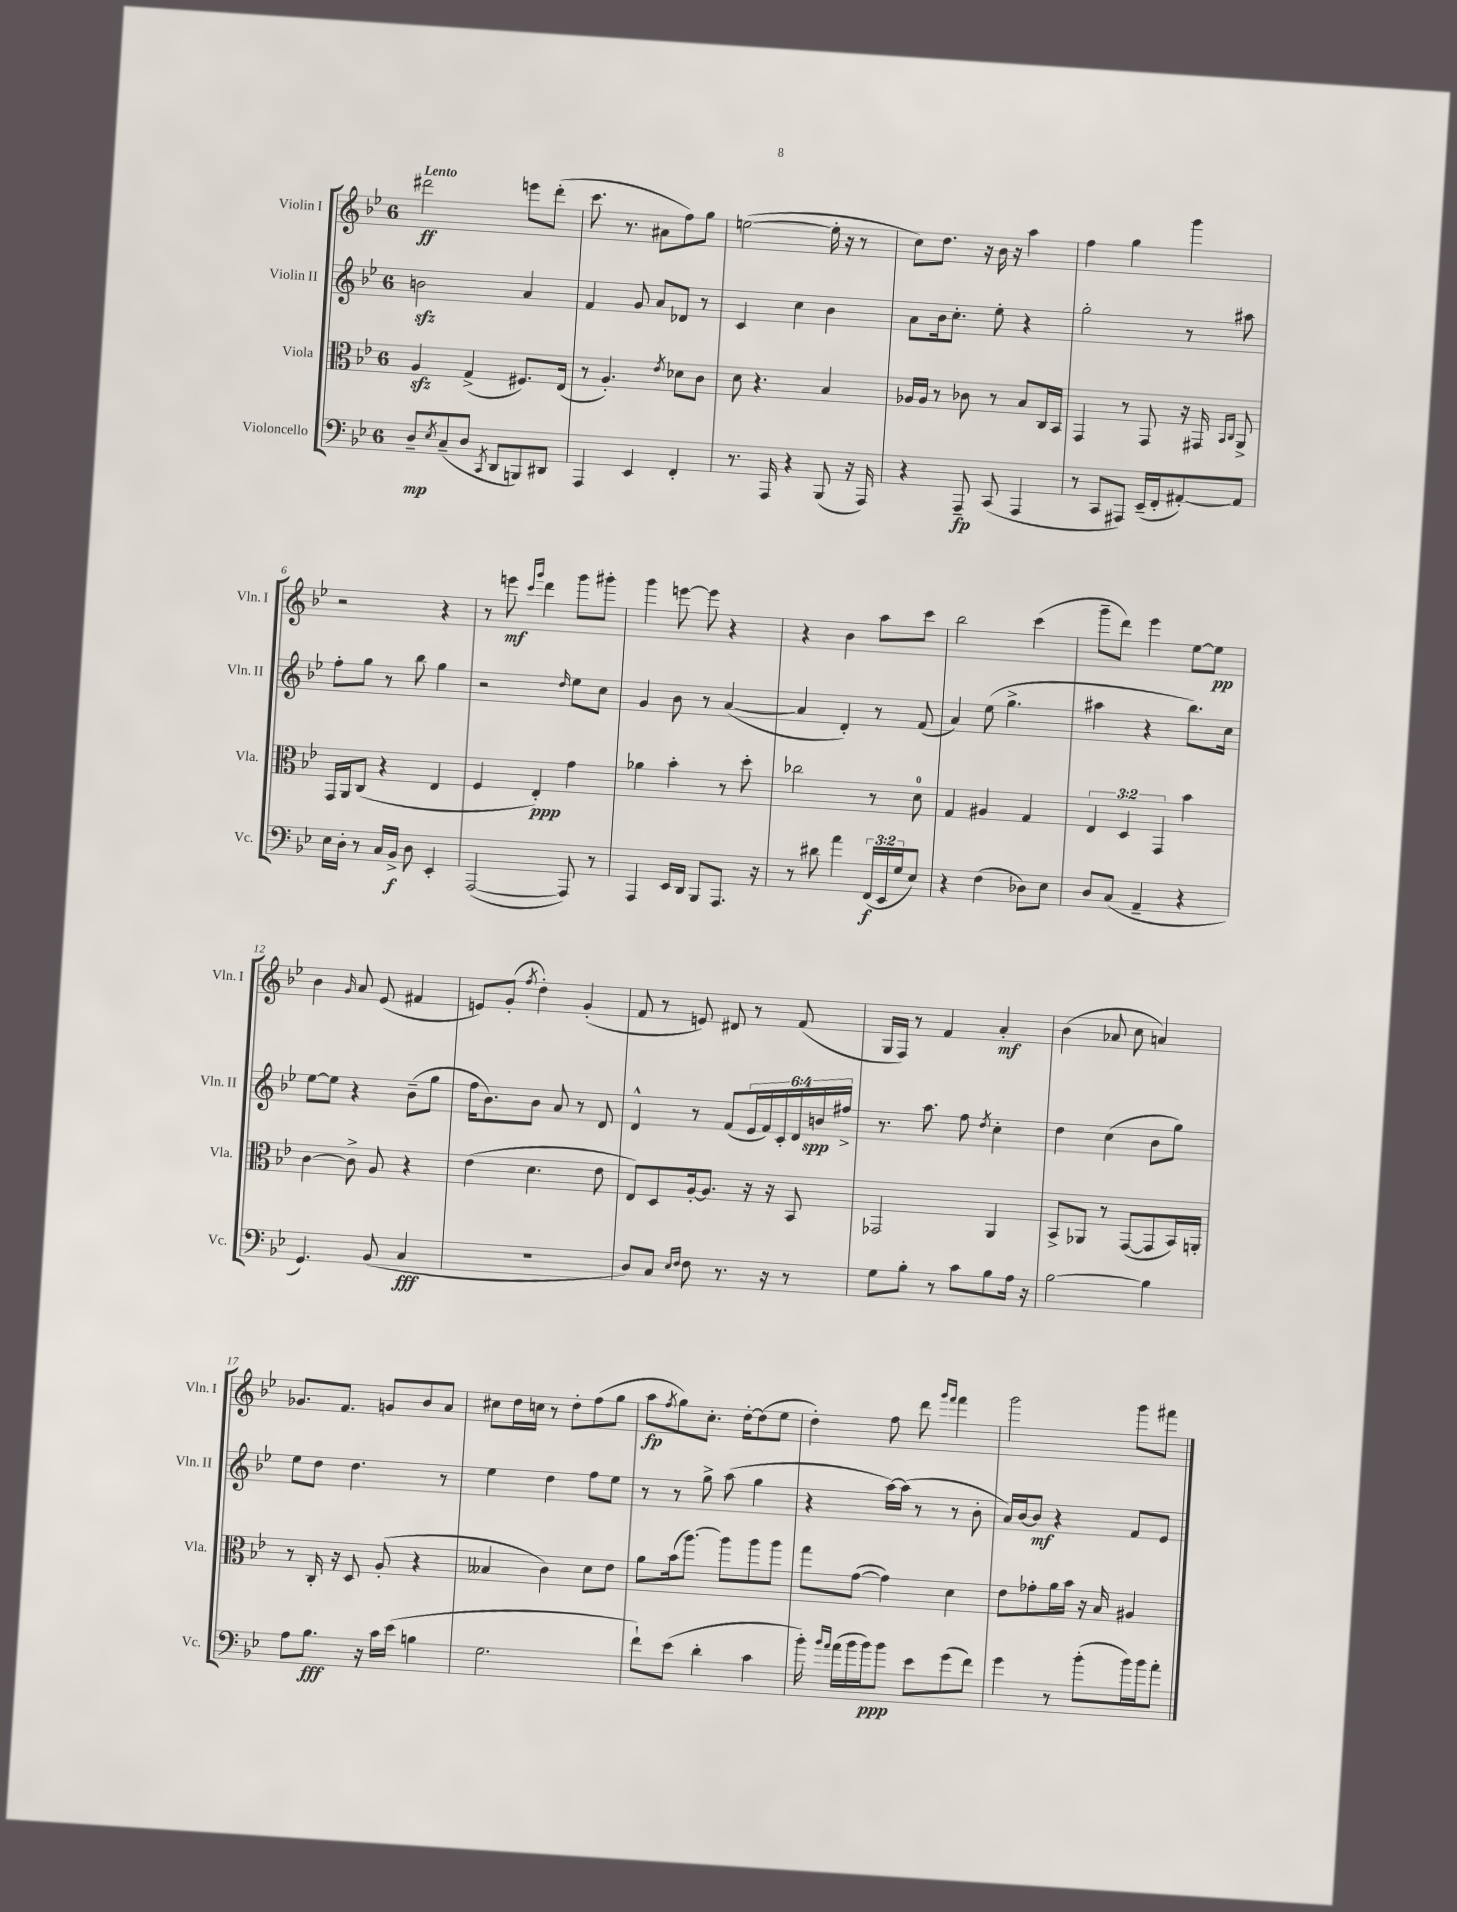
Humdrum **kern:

**kern	**kern	**kern	**kern
*staff4	*staff3	*staff2	*staff1
*clefF4	*clefC3	*clefG2	*clefG2
*k[b-e-]	*k[b-e-]	*k[b-e-]	*k[b-e-]
*M6/8	*M6/8	*M6/8	*M6/8
8D~/L	4A/	2b\	2ddd#\
8qE-/	.	.	.
(8C~/	.	.	.
8D/J	(4G^/	.	.
8qCC/	.	.	.
8DD/L	.	.	.
8BBB/)	8.F#/L)	4a/	8eee\L
8DD#/J	.	.	(8ddd#'\J
.	(16E-/Jk	.	.
=	=	=	=
4AAA/	8r	4f/	8.ccc\
.	4.A'/)	.	.
.	.	.	8.r
4EE-/	.	8g/	.
.	.	8a/L	8a#\L
.	8qe-/	.	.
4FF'/	8d-\L	8d-/J	8ff\)
.	8c\J	8r	8gg\J
=	=	=	=
8.r	8d\	4c/	([2ee\
.	4.r	.	.
16AAA/	.	.	.
4r	.	4cc\	.
(8BBB-/	4B-/	4b-\	16ee'\]
.	.	.	16r
16r	.	.	8r
16AAA/)	.	.	.
=	=	=	=
4r	16A-/LL	8a\L	8cc\L)
.	16A-/JJ	.	.
.	8r	16b-\k	8.dd\J
.	.	8.cc'\J	.
8AAA~/	8c-\	.	.
.	.	.	16r
(8CC/	8r	8ee-'\	16b-\
.	.	.	16r
4AAA/	8B-/L	4r	4aa\
.	16C/L	.	.
.	16BB-/JJ	.	.
=	=	=	=
8r	4GG/	2gg'\	4ff\
8CC/L	.	.	.
8AAA#/J)	8r	.	4gg\
(16EE-~/LL	8GG/	.	.
16FF'/J	.	.	.
[8AA#'/)	16r	8r	4ggg\
.	16GG#/	.	.
.	16qqBB-/LL	.	.
.	16qqC/JJ	.	.
8AA#/]J	8AA^/	8aa#\	.
=	=	=	=
16E-\LL	16GG/LL	8ff'\L	2r
16D'\JJ	16AA/J	.	.
8r	(8C/J	8gg\J	.
16C/LL	4r	8r	.
16BB-^/JJ	.	.	.
8D\	.	8bb-\	.
4EE-'/	4E-/	4gg\	4r
=	=	=	=
([2AAA/	4F/	2r	8r
.	.	.	8eee\
.	.	.	16qqccc/LL
.	.	.	16qqggg/JJ
.	4E-'/)	.	4ddd\
.	.	16qqdd/	.
8AAA/])	4g\	8ee-\L	8ggg\L
8r	.	8cc\J	8ggg#'\J
=	=	=	=
4AAA/	4a-\	4g/	4ggg\
16EE-/LL	4b-'\	8b-\	[8eee\
16DD/JJ	.	.	.
8BBB-/L	.	8r	8eee\]
8.AAA/J	8r	([4a/	4r
.	8dd'\	.	.
16r	.	.	.
=	=	=	=
8r	2cc-\	4a/]	4r
8d#\	.	.	.
4a\	.	4d'/)	4b-\
(24FF/LL	8r	8r	8aa\L
24EE-/	.	.	.
24G/J	.	.	.
8E-/J)	8d\	(8f/	8ccc\J
=	=	=	=
4r	4G/	4a/)	2bb-\
(4F\	4A#/	(8ee-\	.
.	.	4.gg^\	.
8D-\L)	4G/	.	(4ccc\
8E-\J	.	.	.
=	=	=	=
8D/L	6E-/	4aa#\	8ggg~\L
(8C/J	.	.	8ddd\J)
.	6D/	.	.
4AA~/	.	4r	4eee-\
.	6GG/	.	.
4r	4b-\	8.bb-\L)	[8ee-\L
.	.	.	8ee-\]J
.	.	16cc\Jk	.
=	=	=	=
4.GG/)	[4c\	[8ee-\L	4b-\
.	.	8ee-\]J	.
.	.	.	16qqg/
.	8c^\]	4r	8a/
(8BB-/	8A/	.	(8e-/
4C/	4r	(8b-~\L	4f#/
.	.	8gg\J	.
=	=	=	=
2.r	(4e-\	16ff\LK	8e/L)
.	.	8.b-\)	.
.	.	.	(8g'/J
.	.	.	8qff/
.	4.d\	8b-\J	4dd'\)
.	.	8a/	.
.	.	8r	(4g'/
.	8e-\	8d/	.
=	=	=	=
8D/L)	8E-/L)	4d^^/	8f/
8C/J	8D/	.	8r
16qqE-/LL	.	.	.
16qqF/JJ	.	.	.
8F\	[16A'/k	8r	8e/)
.	8.A/]J	.	.
8.r	.	(8f/L	8d#/
.	16r	24e-/L	8r
.	.	24f/)	.
16r	16r	.	.
.	.	24c'/	.
8r	8BB-/	24d/	(8f/
.	.	24b/	.
.	.	24ff#^/JJ	.
=	=	=	=
8G\L	2GG-/	8.r	16G/LL
.	.	.	16F/JJ)
8B-'\J	.	.	8r
.	.	8.aa\	.
8r	.	.	4f/
8c\L	.	8ff\	.
.	.	8qdd/	.
8B-\	4AA/	4cc'\	4a'/
16A\Jk	.	.	.
16r	.	.	.
=	=	=	=
[2B-\	8BB-^/L	4dd\	(4b-\
.	8AA-/J	.	.
.	8r	(4cc\	8a-/
.	([8GG/L	.	8cc\
4B-\]	8GG/]	8b-\L	4a/)
.	16BB-/L)	8gg\J)	.
.	16AA'/JJ	.	.
=	=	=	=
8A\L	8r	8ee-\L	8.g-/L
8.B-\J	16C'/	8dd\J	.
.	16r	.	8.f/J
.	8D/	4.dd\	.
16r	.	.	.
16c\LL	(8A'/	.	8g/L
(16e-\JJ	.	.	.
4B\	4r	.	8b-/
.	.	8r	8a/J
=	=	=	=
2.G\	4B--/	4ee-\	8cc#\L
.	.	.	16dd\L
.	.	.	16cc\JJ
.	4c\)	4dd\	8r
.	.	.	8dd'\L
.	8d\L	8ff\L	(8ff\
.	8e-\J	8ee-\J	8gg\J
=	=	=	=
8f`\L)	8a\L	8r	8aa\L
.	.	.	8qff/
(8e-\J	(16b-\k	8r	8gg\)
.	[8.aa\J)	.	.
4d'\	.	8gg^\	8.cc'\J
.	8aa\]L	(8aa\	.
.	.	.	[16dd'\LK
4c\	8aa\	4gg\	(8dd\]
.	8aa\J	.	8ee-\J
=	=	=	=
16b-'\)	8gg\L	4r	4dd'\)
16qqb-/LL	.	.	.
16qqa/JJ	.	.	.
(16a\LL	.	.	.
16b-\	([8g\J	.	.
16b-\J)	.	.	.
8b-\J	4g\])	[16aa\LL)	8ff\
.	.	(16aa\]JJ	.
8e-\L	.	8r	8ddd\
.	.	.	16qqggg/LL
.	.	.	16qqfff/JJ
(8g\	4d\	8r	4fff\
8f\J)	.	8b-'\	.
=	=	=	=
4g\	8e-\L	16a/LL)	2ggg\
.	.	[16b-/J	.
.	8g-'\	8b-/]J	.
8r	16a\L	4r	.
.	16b-\JJ	.	.
(8b-'\L	16r	.	.
.	16B-/	.	.
16b-\L)	4A#/	8f/L	8ggg\L
16b-\J	.	.	.
8a'\J	.	8e-/J	8fff#\J
==	==	==	==
*-	*-	*-	*-
